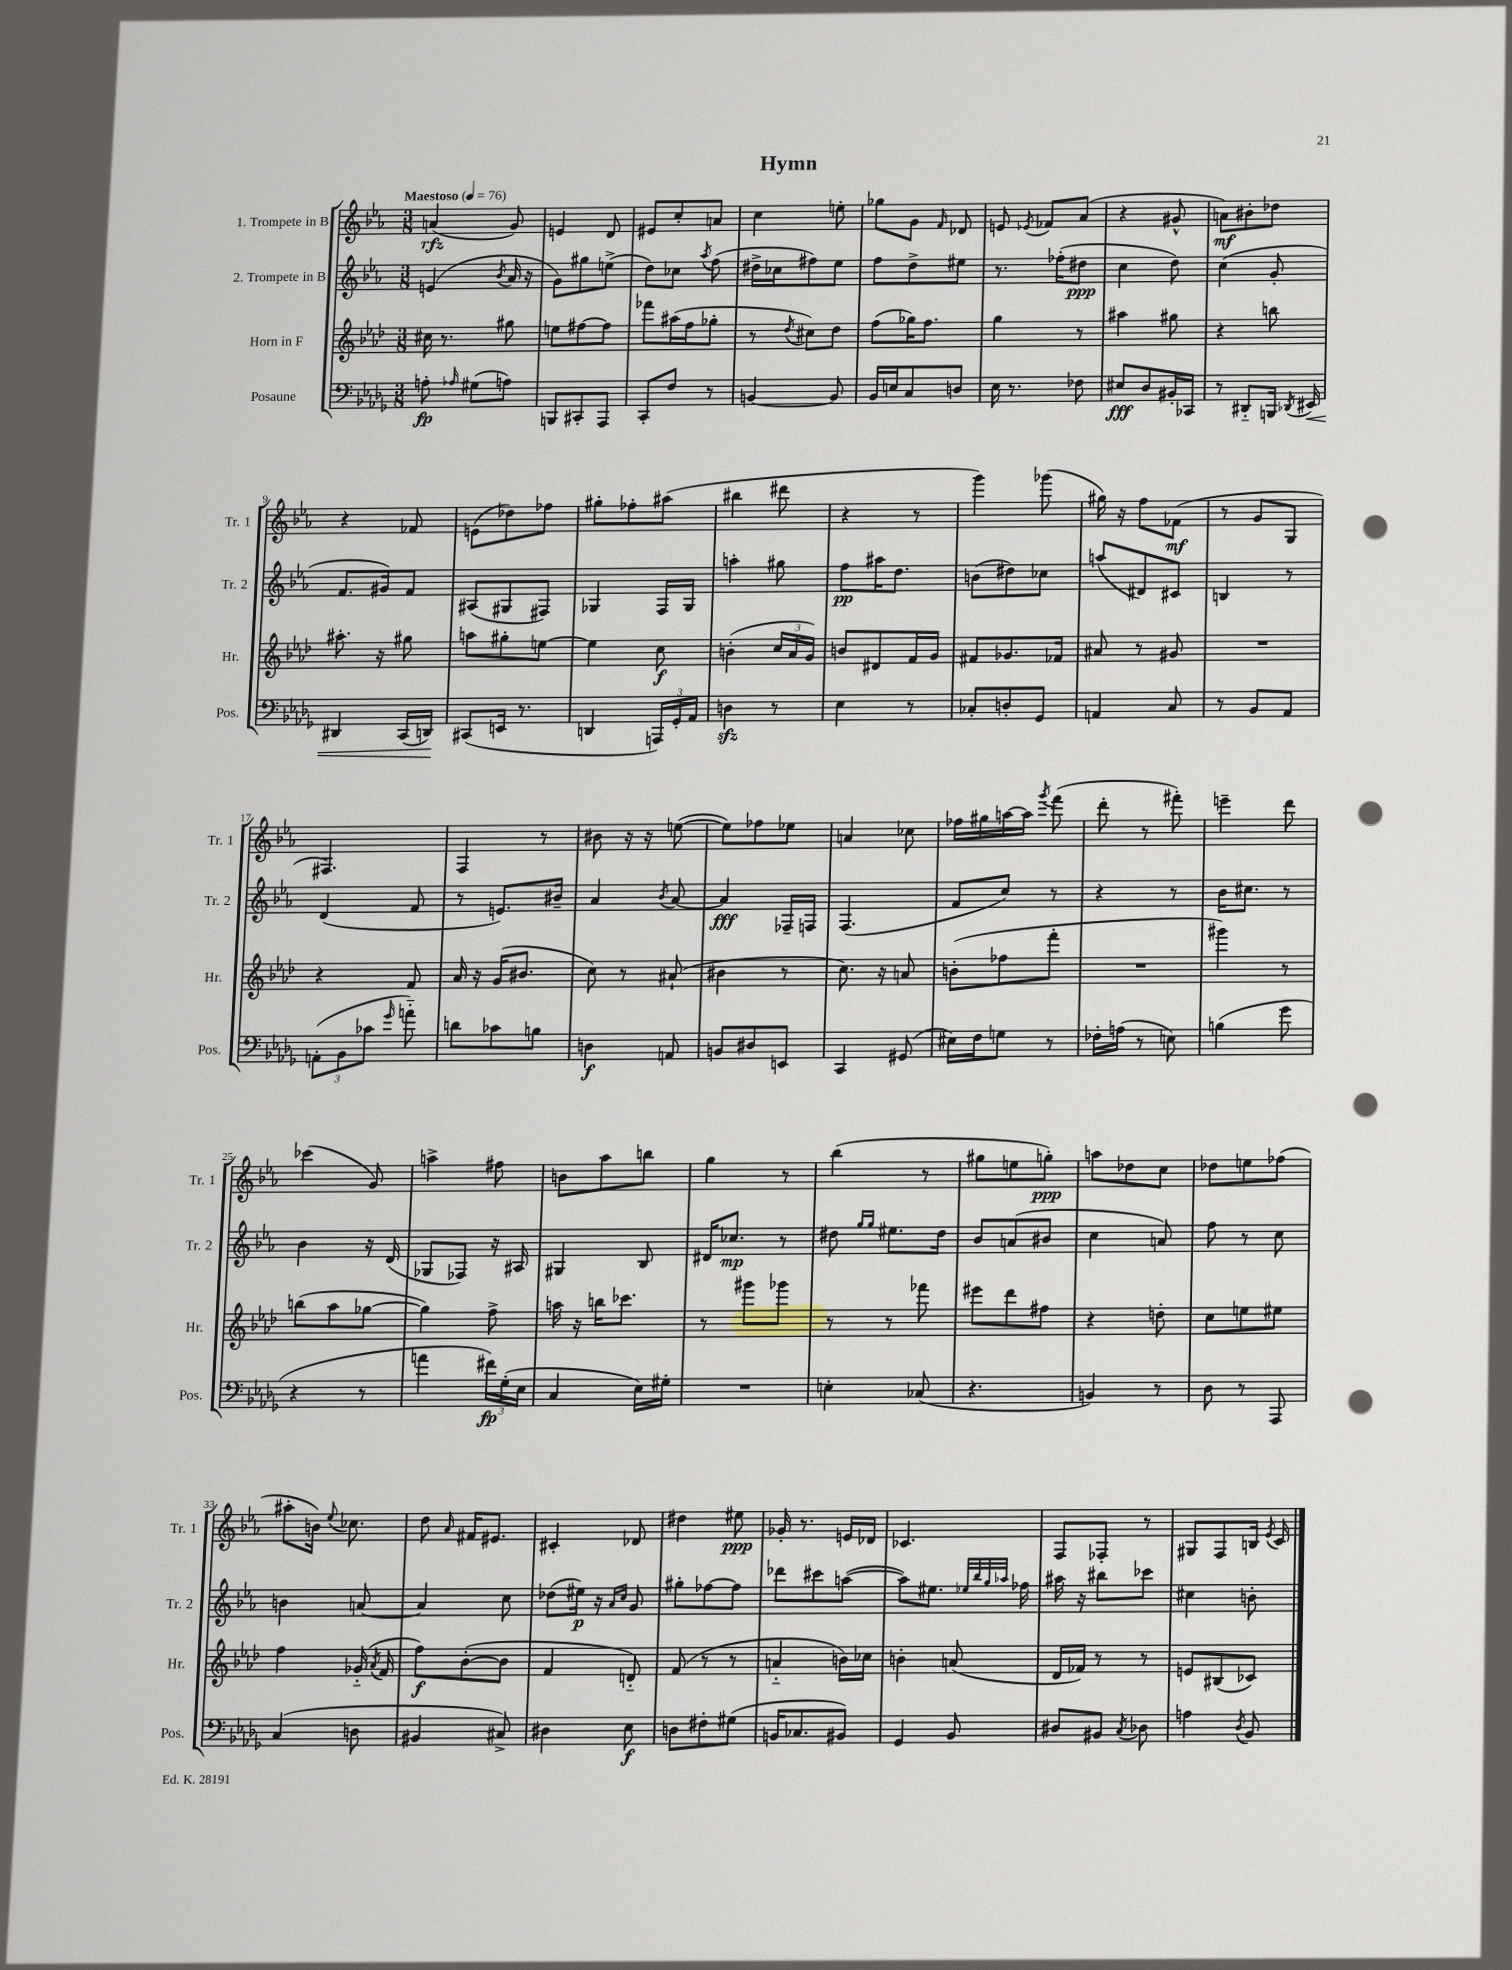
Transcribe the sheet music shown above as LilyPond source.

\header { title = "Hymn" }
<<
\new StaffGroup <<
\new Staff = "s0" \with { instrumentName = "1. Trompete in B" shortInstrumentName = "Tr. 1" } {
    \clef treble \key ees \major \numericTimeSignature \time 3/8 \tempo "Maestoso" 4 = 76
    \autoBeamOff a'4\rfz( g'8) |
    e'4 d'8 |
    eis'8[ c''8-. a'8] |
    c''4 e''8-. |
    ges''8[ g'8] \grace { f'16 } des'8 |
    e'8 \acciaccatura { ees'8 } fes'8[ aes'8]( |
    r4 gis'8-^ |
    a'8[\mf) bis'8-. des''8] |
    r4 fes'8 |
    e'8[( des''8) fes''8] |
    gis''8[-. fes''8-. ais''8]( |
    bis''4 dis'''8 |
    r4 r8 |
    g'''4) ges'''8( |
    gis''16) r16 f''8[ fes'8]\mf( |
    r8 g'8[ g8] |
    fis4.) |
    f4 r8 |
    bis'8 r16 r16 e''8~( |
    e''8[) fes''8 ees''8] |
    a'4 ces''8 |
    fes''16[ gis''16 a''16~ a''16] \acciaccatura { g'''8 } f'''8( |
    d'''8-. r8 fis'''8-.) |
    e'''4-- d'''8 |
    ces'''4( g'8) |
    a''4-> fis''8 |
    b'8[ aes''8 b''8] |
    g''4 r8 |
    bes''4( r8 |
    gis''8[ e''8 g''8]-.\ppp) |
    a''8[ des''8 c''8] |
    des''8[ e''8 fes''8]( |
    ais''8[-. b'16]) \appoggiatura { ees''8 } ces''8. |
    d''8 \grace { aes'16 } fis'16[ eis'8.] |
    cis'4-. des'8 |
    dis''4 eis''8\ppp |
    ges'16-. r8. e'16[ des'16] |
    ces'4. |
    f8[ fes8]-. r8 |
    gis8[ f8 b16] \acciaccatura { ees'8 } c'16 \bar "|." |
}
\new Staff = "s1" \with { instrumentName = "2. Trompete in B" shortInstrumentName = "Tr. 2" } {
    \clef treble \key ees \major \numericTimeSignature \time 3/8
    \autoBeamOff e'4( \acciaccatura { bes'8 } aes'16 r16 |
    g'8[) gis''8 e''8]->( |
    d''8[) ces''8] \acciaccatura { aes''8 } f''8( |
    dis''16[-> ces''16 fis''8) ees''8] |
    f''8[ d''8-> eis''8] |
    r8. fes''16[-.( dis''8]\ppp |
    c''4 d''8) |
    c''4( g'8-. |
    f'8.[ gis'16) f'8] |
    ais8[( gis8 fis8]) |
    ges4 f16[ ges16] |
    a''4-. gis''8 |
    f''8[\pp ais''16 d''8.] |
    b'8[( dis''8) ces''8] |
    a''8[( dis'8) cis'8] |
    b4 r8 |
    d'4( f'8 |
    r8 e'8.[) bis'16]-- |
    aes'4 \acciaccatura { bes'8 } aes'8~ |
    aes'4\fff fes16[-- f16] |
    f4.( |
    f'8[ c''8]) r8 |
    r4 r8 |
    bes'16[ cis''8.] r8 |
    bes'4 r16 d'16( |
    ges8[ fes8]) r16 ais16 |
    gis4 bes8 |
    dis'16[ ces''8.]\mp r8 |
    dis''8 \grace { g''16[ g''16] } eis''8.[ dis''16] |
    bes'8[ a'8( bis'8] |
    c''4 a'8) |
    f''8 r8 c''8 |
    b'4 a'8~ |
    a'4 c''8 |
    des''8[( eis''16]\p) r16 \grace { aes'16[ c''16] } g'8 |
    gis''8[-. fes''8~ fes''8] |
    des'''8[ cis'''8 a''8]~( |
    a''8[) eis''8.] \grace { ees''32[ bes''32 g''32 aes''32] } fes''16 |
    ais''16 r16 bis''8[ ces'''8] |
    cis''4 b'8-. \bar "|." |
}
\new Staff = "s2" \with { instrumentName = "Horn in F" shortInstrumentName = "Hr." } {
    \clef treble \key aes \major \numericTimeSignature \time 3/8
    \autoBeamOff cis''16 r8. gis''8 |
    e''8[ fis''8~ fis''8] |
    fes'''8[ ais''16( f''16 ges''8]-. |
    r8 \acciaccatura { des''8 } cis''8[) des''8] |
    f''8[( ges''16) f''8.] |
    g''4 r8 |
    ais''4 gis''8 |
    r4 b''8 |
    ais''8.-. r16 gis''8 |
    a''8[ gis''8-. e''8]~ |
    e''4 c''8\f |
    b'4-.( \tuplet 3/2 { c''16[ aes'16 g'16]) } |
    b'8[ dis'8 f'16 g'16] |
    fis'8[ ges'8. fes'16] |
    ais'8 r8 gis'8 |
    R4. |
    r4 f'8 |
    aes'16 r16 g'16[( bis'8.] |
    c''8) r8 ais'8-!( |
    bis'4 r8 |
    c''8.) r16 a'8 |
    b'8[-.( fes''8 f'''8]-. |
    R4. |
    gis'''4) r8 |
    b''8[( aes''8 ges''8]~ |
    ges''4) f''8-> |
    a''16 r16 b''16[ ces'''8.] |
    r8 gis'''8[ ges'''8] |
    r8 r8 fes'''8 |
    eis'''8[ des'''8 fis''8] |
    r4 d''8-. |
    c''8[ e''8 eis''8] |
    f''4 ges'16-_( \acciaccatura { aes'8 } f'16 |
    f''8[\f) bes'8~-.( bes'8] |
    f'4 d'8-_) |
    f'8( r8 r8 |
    a'4-_ b'16[) ces''16] |
    b'4-. a'8( |
    des'16[ fes'16]) r8 r8 |
    e'8[ bis8( ces'8]) \bar "|." |
}
\new Staff = "s3" \with { instrumentName = "Posaune" shortInstrumentName = "Pos." } {
    \clef bass \key des \major \numericTimeSignature \time 3/8
    \autoBeamOff a8-.\fp \grace { aes16 } gis8[( a8]) |
    b,,8[ cis,8-. aes,,8] |
    c,8[-. f8] r8 |
    b,4~ b,8 |
    bes,16[ e16 c8 d8] |
    ees16 r8. fes8 |
    eis8[\fff des8 bis,16-. ces,16] |
    r8 dis,8[-_ b,,16] \acciaccatura { des,8 } eis,16\< |
    dis,4 c,16[( d,16]\!) |
    cis,8[( e,16] r8. |
    d,4 \tuplet 3/2 { a,,16[) ges,16-. aes,16] } |
    d4\sfz r8 |
    ees4 r8 |
    ces8[-. d8-. ges,8] |
    a,4 c8 |
    r8 bes,8[ aes,8] |
    \tuplet 3/2 { a,8[-.( bes,8 ces'8] } \grace { ges'16 } a'8-_) |
    d'8[ ces'8 b8] |
    d4\f a,8 |
    b,8[ dis8 e,8] |
    c,4 gis,8( |
    eis16[) f16 g8] r8 |
    fes16[-. a16]( r8 e8) |
    b4( ges'8 |
    r4 r8 |
    a'4 \tuplet 3/2 { fis'16[\fp) ges16-.( ees16] } |
    c4 ees16[) gis16]-. |
    R4. |
    e4-. ces8( |
    r4. |
    b,4) r8 |
    des8 r8 aes,,8 |
    c4( d8 |
    bis,4 cis8->) |
    dis4 ees8\f |
    d8[ fis8-. gis8]( |
    b,16[ ces8. bis,8]) |
    ges,4 bes,8 |
    dis8[ bis,8] \acciaccatura { c8 } des8 |
    a4 \acciaccatura { des8 } bes,8 \bar "|." |
}
>>
>>
